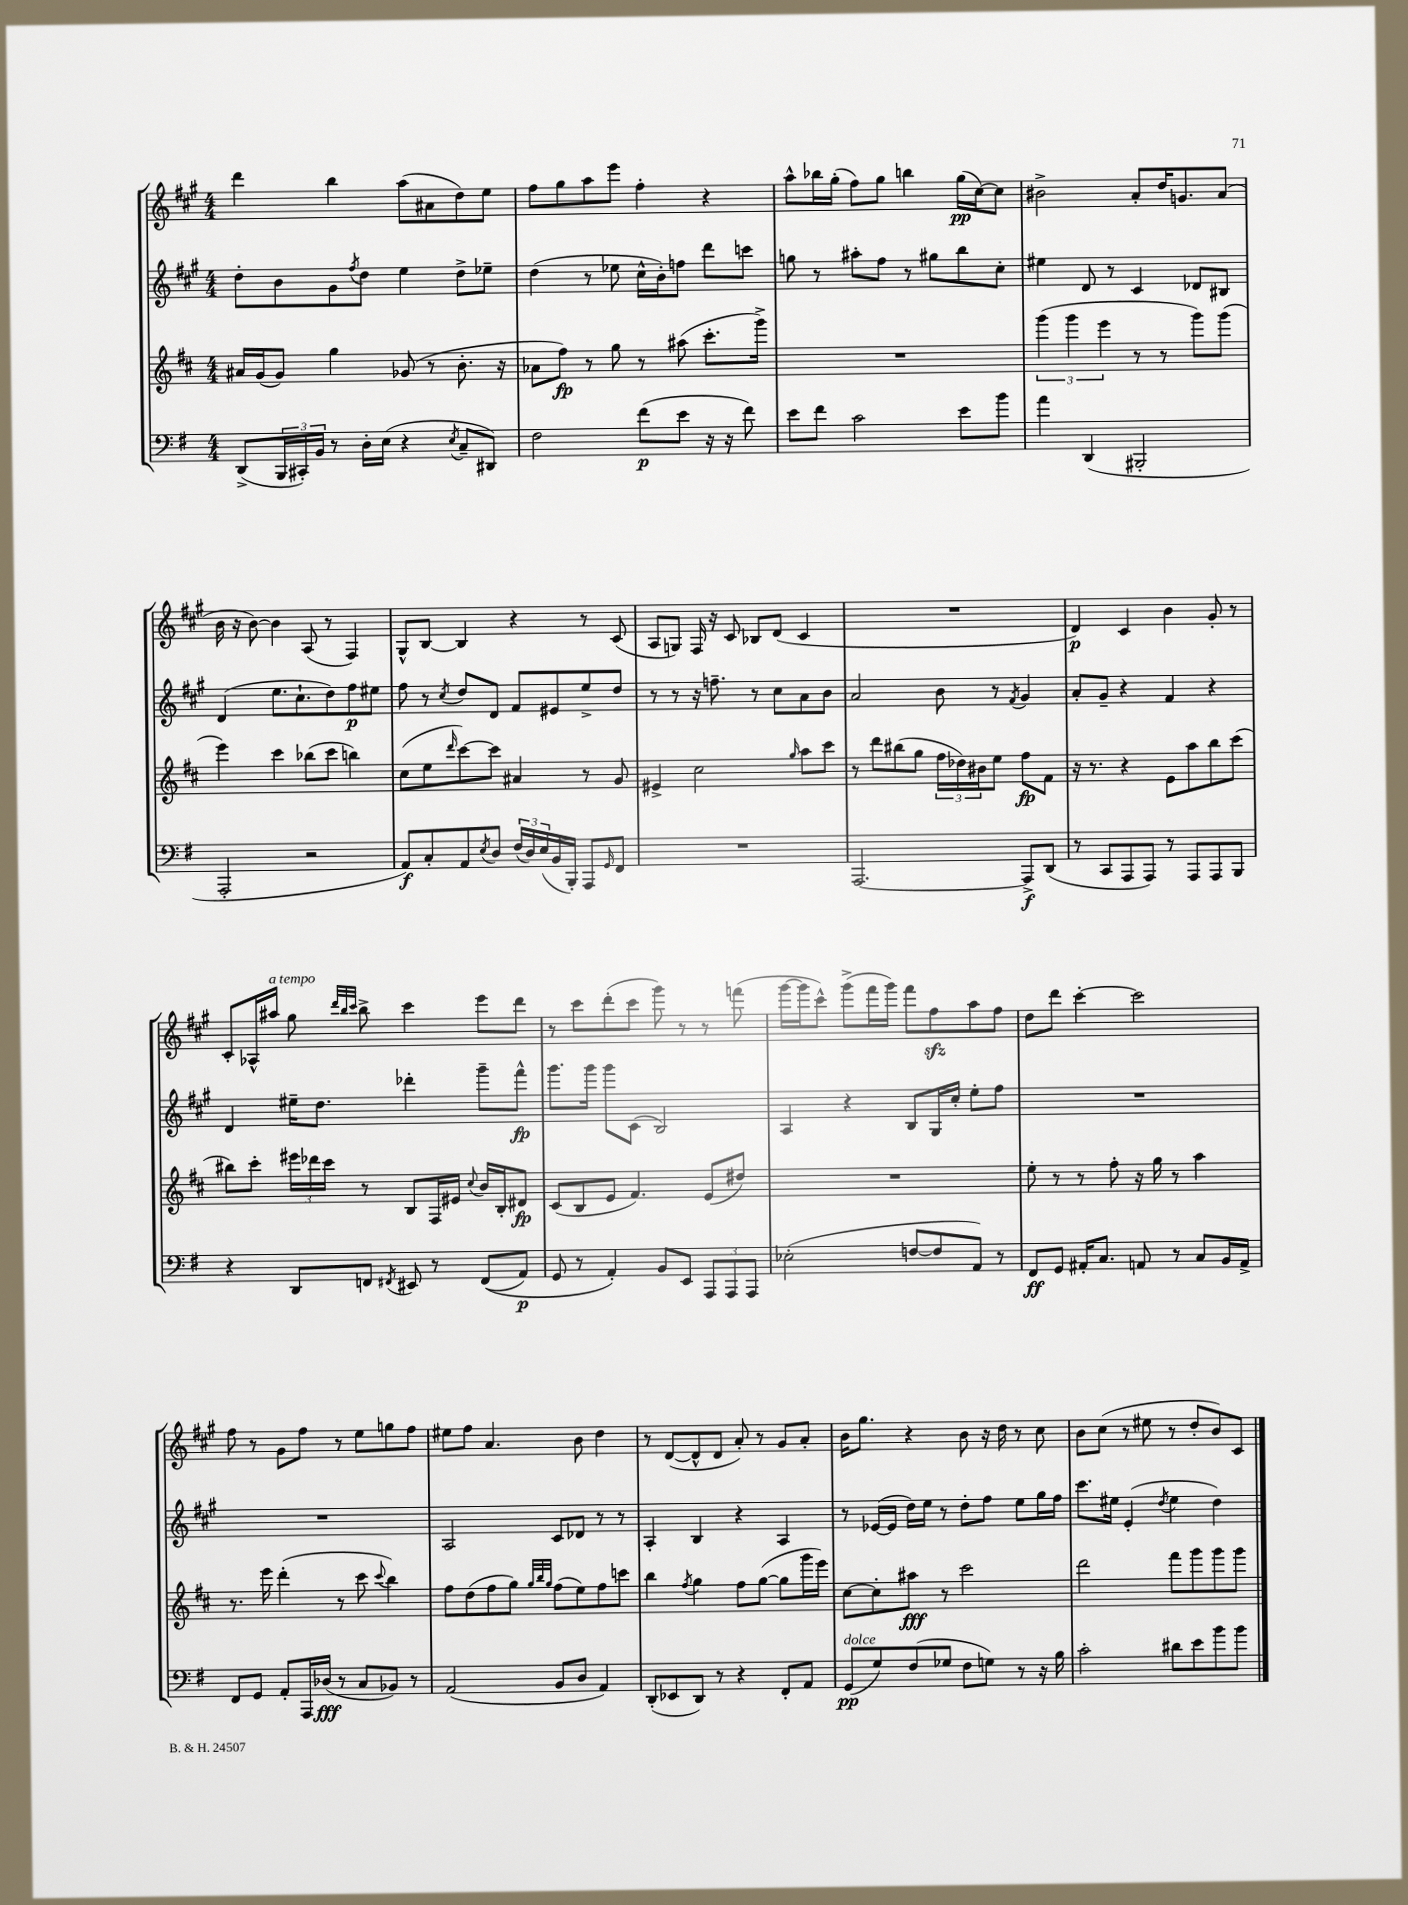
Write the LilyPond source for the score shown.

<<
\new StaffGroup <<
\new Staff = "s0" {
    \clef treble \key a \major \numericTimeSignature \time 4/4
    d'''4 b''4 a''8( ais'8 d''8) e''8 |
    fis''8 gis''8 a''8 e'''8 fis''4-. r4 |
    a''8-^ bes''16 gis''16-.( fis''8) gis''8 b''4 gis''16\pp( cis''16~) cis''8 |
    bis'2-> a'8-. d''16 g'8. a'8( |
    b'16 r16 b'8~) b'4 a8( r8 fis4) |
    gis8-^ b8~ b4 r4 r8 cis'8( |
    a8 g8) fis16 r16 cis'8 bes8 d'8( cis'4 |
    R1 |
    d'4\p) cis'4 b'4 gis'8-. r8 |
    cis'8-. aes16-^ ais''16^\markup { \italic "a tempo" } gis''8 \grace { d'''32 b''32 cis'''32 } b''8-> cis'''4 e'''8 d'''8 |
    r8 cis'''8 d'''8-.( cis'''8 gis'''8) r8 r8 f'''8( |
    gis'''16~ gis'''16 cis'''8-^) gis'''8->( fis'''16 gis'''16) fis'''8 fis''8\sfz a''8 fis''8 |
    d''8 d'''8 cis'''4~-. cis'''2 |
    fis''8 r8 gis'8 fis''8 r8 e''8 g''8 fis''8 |
    eis''8 fis''8 a'4. b'8 d''4 |
    r8 d'8~( d'8-^ d'8 a'8-.) r8 gis'8 a'8-. |
    b'16 gis''8. r4 b'8 r16 d''16 r8 cis''8 |
    b'8 cis''8( r8 eis''8 r8 d''8-. b'8) cis'8 \bar "|." |
}
\new Staff = "s1" {
    \clef treble \key a \major \numericTimeSignature \time 4/4
    d''8-. b'8 gis'8 \acciaccatura { fis''8 } d''8 e''4 d''8-> ees''8-- |
    d''4( r8 ees''8 cis''16-^ b'16-.) f''8 d'''8 c'''8 |
    g''8 r8 ais''8-. fis''8 r8 gis''8 b''8 cis''8-. |
    eis''4 d'8 r8 cis'4 des'8 bis8 |
    d'4( e''8. cis''8.-! d''8) fis''8\p eis''8 |
    fis''8 r8 \acciaccatura { cis''8 } d''8 d'8 fis'8 eis'8 e''8-> d''8 |
    r8 r8 r16 f''8.-- r8 cis''8 a'8 b'8 |
    a'2 b'8 r8 \acciaccatura { fis'8 } gis'4 |
    a'8-. gis'8-- r4 fis'4 r4 |
    d'4 eis''16-- d''8. des'''4-. gis'''8-- fis'''8-^\fp |
    gis'''8. gis'''16 gis'''8 cis'8( b2) |
    a4 r4 b8 gis16 cis''16-. e''8-. fis''8 |
    R1 |
    R1 |
    a2 cis'8 des'8 r8 r8 |
    a4-. b4 r4 a4 |
    r8 ees'16~( ees'16 d''16) e''16 r8 d''8-. fis''8 e''8 gis''16 fis''16 |
    cis'''8. eis''16 e'4-.( \acciaccatura { d''8 } eis''4 d''4) \bar "|." |
}
\new Staff = "s2" {
    \clef treble \key d \major \numericTimeSignature \time 4/4
    ais'16 g'16( g'8) g''4 ges'8( r8 b'8.-. r16 |
    aes'8 fis''8\fp) r8 g''8 r8 ais''8( cis'''8.-. g'''16->) |
    R1 |
    \tuplet 3/2 { g'''4( g'''4 e'''4 } r8 r8 g'''8) g'''8( |
    e'''4) cis'''4 bes''8( cis'''8 b''4) |
    cis''8( e''8 \grace { d'''16 } cis'''8~) cis'''8 ais'4 r8 g'8 |
    eis'4-> cis''2 \grace { g''16 } a''8 cis'''8 |
    r8 d'''8 bis''8( g''8 \tuplet 3/2 { fis''16 des''16) bis'16 } e''8 fis''8\fp fis'8 |
    r16 r8. r4 e'8 a''8 b''8 cis'''8( |
    bis''8) cis'''8-. \tuplet 3/2 { eis'''16 des'''16 cis'''16 } r8 b8 fis16 eis'16 \appoggiatura { cis''8 } b'16 b16-. dis'8\fp |
    cis'8( b8 e'8 fis'4.) e'8( dis''8) |
    R1 |
    e''8-. r8 r8 fis''8-. r16 g''16 r8 a''4 |
    r8. e'''16 d'''4-.( r8 cis'''8 \appoggiatura { cis'''8 } b''4) |
    fis''8 d''8( fis''8 g''8) \grace { g''32 b''32 g''32 } fis''8( e''8) fis''8 c'''8 |
    b''4 \acciaccatura { fis''8 } g''4 fis''8 g''8~( g''8 g'''16 e'''16) |
    cis''8~ cis''8-. ais''8\fff r8 cis'''2 |
    d'''2 fis'''8 g'''8 g'''8 g'''8 \bar "|." |
}
\new Staff = "s3" {
    \clef bass \key g \major \numericTimeSignature \time 4/4
    d,8->( \tuplet 3/2 { b,,16 cis,16-.) b,16 } r8 d16-. e16( r4 \acciaccatura { e8 } c8-- dis,8) |
    fis2 fis'8\p( e'8 r16 r16 fis'8) |
    e'8 fis'8 c'2 e'8 b'8 |
    a'4 d,4( bis,,2-. |
    a,,2-. r2 |
    a,8\f) c8-. a,8 \acciaccatura { e8 } d8 \tuplet 3/2 { fis16( d16) e16( } b,16 b,,16-.) a,,8 \grace { g,16 } fis,8 |
    R1 |
    a,,2.~ a,,8->\f d,8( |
    r8 c,8 a,,8 a,,8) r8 a,,8 a,,8 b,,8 |
    r4 d,8 f,8 \acciaccatura { fis,8 } eis,8 r8 fis,8(\( a,8\p) |
    g,8 r8 a,4-.\) b,8 e,8 \tuplet 3/2 { a,,8 a,,8 a,,8 } |
    ees2-.( f8~ f8 a,8) r8 |
    fis,8\ff g,8 ais,16-. c8. a,8 r8 c8 b,16 a,16-> |
    fis,8 g,8 a,8-. a,,16 des16\fff( r8 c8 bes,8) r8 |
    a,2( b,8 d8 a,4) |
    d,8-.( ees,8 d,8) r8 r4 fis,8-. a,8 |
    g,8\pp^\markup { \italic "dolce" }( g8) fis8( ges8 fis8 g8) r8 r16 b16 |
    c'2-. dis'8 e'8 b'8 b'8 \bar "|." |
}
>>
>>
\layout { \context { \Score \remove "Bar_number_engraver" } }
